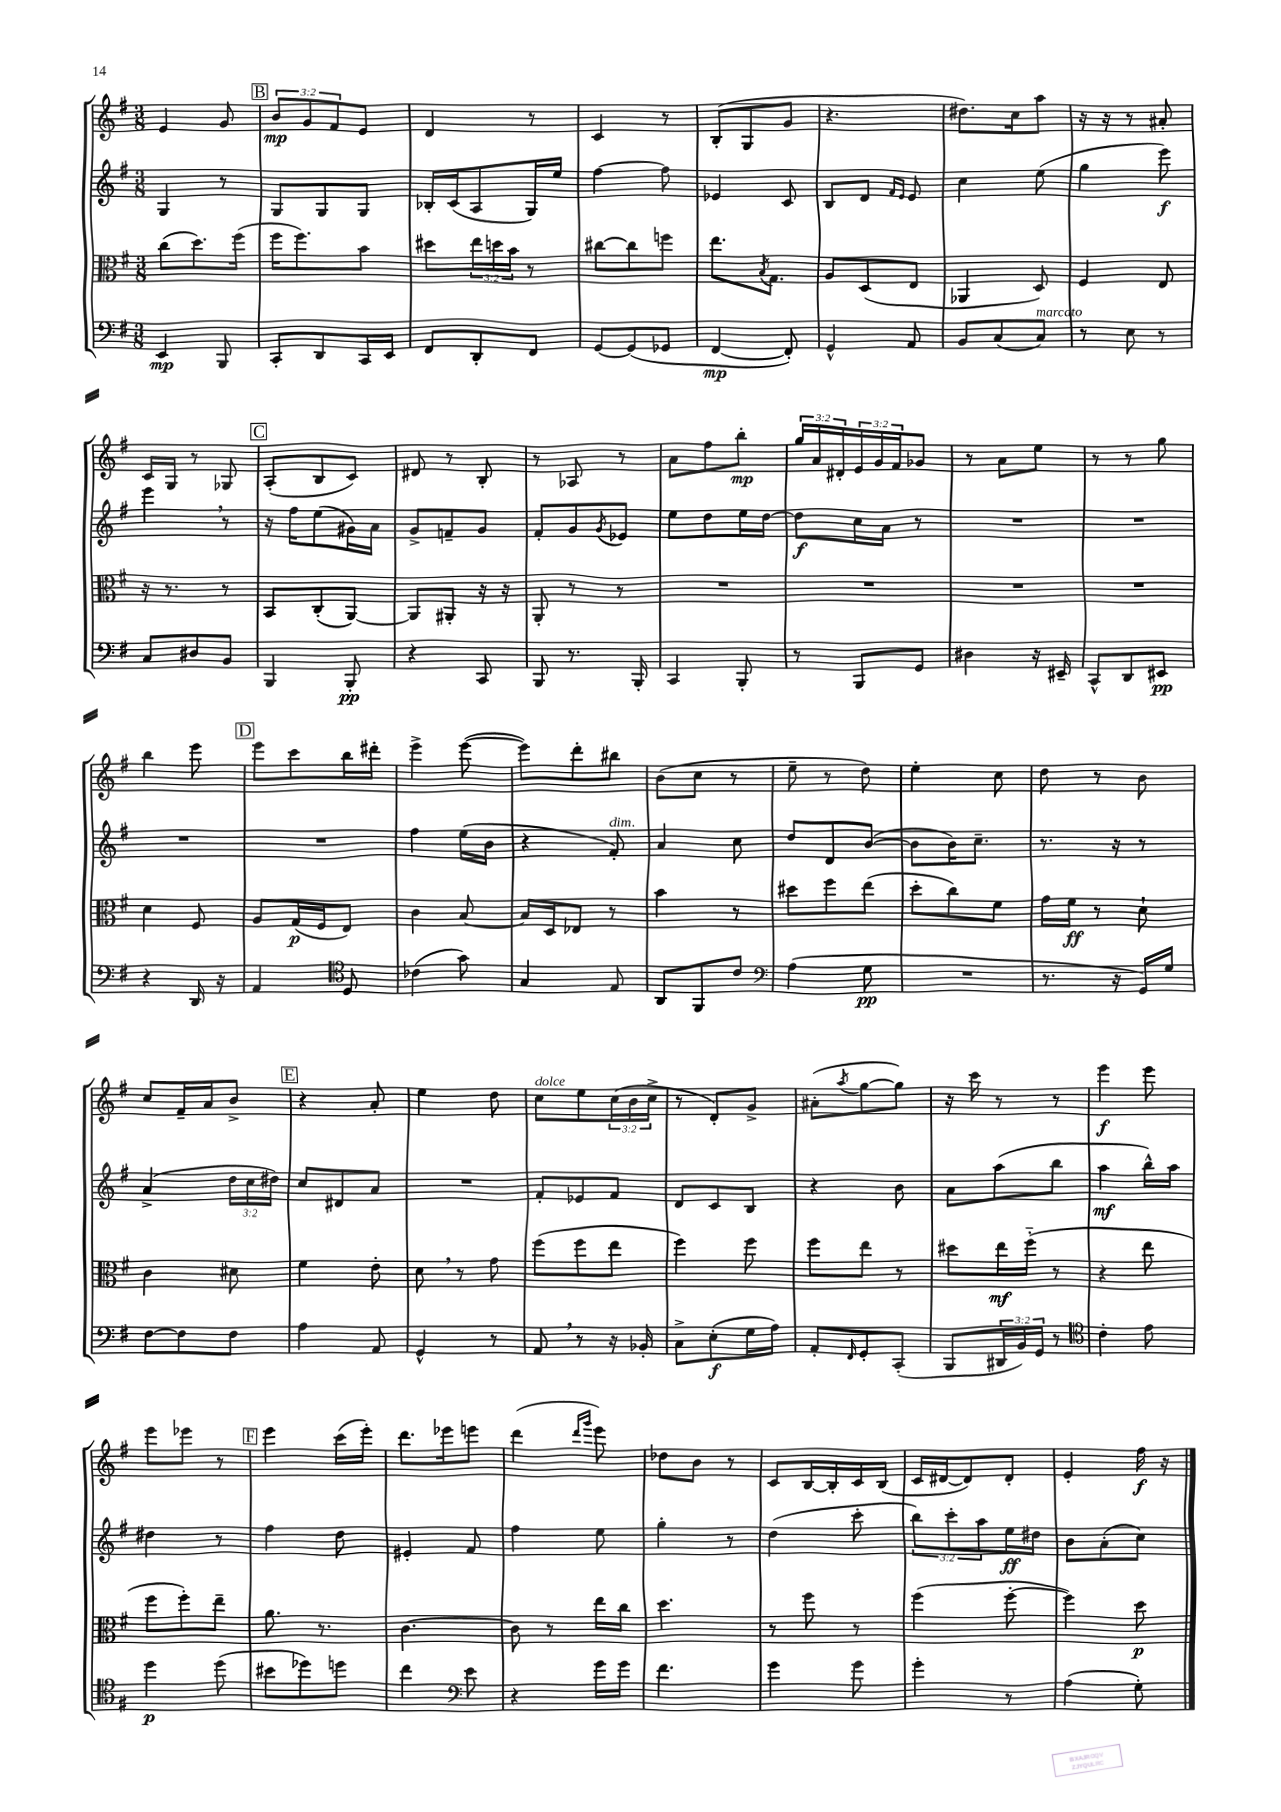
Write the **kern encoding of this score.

**kern	**dynam	**kern	**dynam	**kern	**dynam	**kern	**dynam
*part4	*part4	*part3	*part3	*part2	*part2	*part1	*part1
*staff4	*staff4	*staff3	*staff3	*staff2	*staff2	*staff1	*staff1
*clefF4	*	*clefC3	*	*clefG2	*	*clefG2	*
*k[f#]	*	*k[f#]	*	*k[f#]	*	*k[f#]	*
*M3/8	*	*M3/8	*	*M3/8	*	*M3/8	*
=129	=129	=129	=129	=129	=129	=129	=129
4EE/	mp	(8cc\L	.	4G/	.	4e/	.
.	.	8.dd\)	.	.	.	.	.
8BBB/	.	.	.	8r	.	8g/	.
.	.	(16ff#\Jk	.	.	.	.	.
!!LO:REH:place=s1:t=B
=130	=130	=130	=130	=130	=130	=130	=130
8CC'/L	.	16ff#\KL	.	8G/L	.	12b/L	mp
.	.	8.ff#\)	.	.	.	.	.
.	.	.	.	.	.	12g/	.
8DD/	.	.	.	8G/	.	.	.
.	.	.	.	.	.	12f#/	.
16CC/L	.	8b\J	.	8G/J	.	8e/J	.
16EE/JJ	.	.	.	.	.	.	.
=131	=131	=131	=131	=131	=131	=131	=131
8FF#/L	.	8dd#X\L	.	16B-X'/LL	.	4d/	.
.	.	.	.	(16c/J	.	.	.
8DD'/	.	24ee\L	.	8A/	.	.	.
.	.	24ddn\	.	.	.	.	.
.	.	24b\JJ	.	.	.	.	.
8FF#/J	.	8r	.	16G/L)	.	8r	.
.	.	.	.	16ee/JJ	.	.	.
=132	=132	=132	=132	=132	=132	=132	=132
[8GG/L	.	[8cc#X\L	.	[4ff#\	.	4c/	.
(8GG/]	.	8cc#\]	.	.	.	.	.
8GG-X/J	.	8ffn\J	.	8ff#\]	.	8r	.
=133	=133	=133	=133	=133	=133	=133	=133
[4FF#/	mp	8.ee\L	.	4e-X/	.	(8B'/L	.
.	.	.	.	.	.	8G/	.
.	.	8qB/	.	.	.	.	.
.	.	8.G\J	.	.	.	.	.
8FF#'/])	.	.	.	8c/	.	8g/J	.
=134	=134	=134	=134	=134	=134	=134	=134
4GG^^/	.	8A/L	.	8B/L	.	4.r	.
.	.	(8D/	.	8d/J	.	.	.
.	.	.	.	16qqf#/LL	.	.	.
.	.	.	.	16qqe/JJ	.	.	.
8AA/	.	8E/J	.	8e/	.	.	.
=135	=135	=135	=135	=135	=135	=135	=135
8BB/L	.	4AA-X/	.	4cc\	.	8.dd#X\L)	.
(8C/	.	.	.	.	.	.	.
.	.	.	.	.	.	16cc\k	.
!LO:TX:a:i:t=marcato	!	!	!	!	!	!	!
8C/J)	.	8D/)	.	(8ee\	.	8aa\J	.
=136	=136	=136	=136	=136	=136	=136	=136
8r	.	4F#/	.	4gg\	.	16r	.
.	.	.	.	.	.	16r	.
8E\	.	.	.	.	.	8r	.
8r	.	8E/	.	8eee\)	f	8a#X'/	.
!!LO:LB:g=z
=137	=137	=137	=137	=137	=137	=137	=137
8C/L	.	16r	.	4eee,\	.	16c/LL	.
.	.	8.r	.	.	.	16G/JJ	.
8D#X/	.	.	.	.	.	8r	.
8BB/J	.	8r	.	8r	.	8G-X/	.
!!LO:REH:place=s1:t=C
=138	=138	=138	=138	=138	=138	=138	=138
4BBB/	.	8BB/L	.	16r	.	(8A'/L	.
.	.	.	.	16ff#\KL	.	.	.
.	.	(8C'/	.	(8ee\	.	8B/	.
8BBB'/	pp	[8AA/J)	.	16g#X\L)	.	8c/J)	.
.	.	.	.	16a\JJ	.	.	.
=139	=139	=139	=139	=139	=139	=139	=139
4r	.	8AA/L]	.	8g^/L	.	8d#X/	.
.	.	8AA#X'/J	.	8fn~/	.	8r	.
8CC/	.	16r	.	8g/J	.	8B'/	.
.	.	16r	.	.	.	.	.
=140	=140	=140	=140	=140	=140	=140	=140
8BBB/	.	8AA'/	.	8f#'/L	.	8r	.
8.r	.	8r	.	8g/	.	8A-X/	.
.	.	.	.	8qg/	.	.	.
.	.	8r	.	8e-X/J	.	8r	.
16BBB'/	.	.	.	.	.	.	.
=141	=141	=141	=141	=141	=141	=141	=141
4CC/	.	4.r	.	8ee\L	.	8a\L	.
.	.	.	.	8dd\	.	8ff#\	.
8BBB'/	.	.	.	16ee\L	.	8bb'\J	mp
.	.	.	.	[16dd\JJ	.	.	.
=142	=142	=142	=142	=142	=142	=142	=142
8r	.	4.r	.	8dd\L]	f	24gg/LL	.
.	.	.	.	.	.	24a/	.
.	.	.	.	.	.	24d#X'/	.
8BBB/L	.	.	.	16cc\L	.	24e/	.
.	.	.	.	.	.	24g/	.
.	.	.	.	16a\JJ	.	.	.
.	.	.	.	.	.	24f#/J	.
8GG/J	.	.	.	8r	.	8g-X/J	.
=143	=143	=143	=143	=143	=143	=143	=143
4D#X\	.	4.r	.	4.r	.	8r	.
.	.	.	.	.	.	8a\L	.
16r	.	.	.	.	.	8ee\J	.
16EE#X~/	.	.	.	.	.	.	.
=144	=144	=144	=144	=144	=144	=144	=144
8CC^^/L	.	4.r	.	4.r	.	8r	.
8DD/	.	.	.	.	.	8r	.
8EE#X/J	pp	.	.	.	.	8gg\	.
!!LO:LB:g=z
=145	=145	=145	=145	=145	=145	=145	=145
4r	.	4d\	.	4.r	.	4bb\	.
16DD/	.	8F#/	.	.	.	8eee\	.
16r	.	.	.	.	.	.	.
!!LO:REH:place=s1:t=D
=146	=146	=146	=146	=146	=146	=146	=146
4AA/	.	8A/L	.	4.r	.	8eee\L	.
.	.	(16G/L	p	.	.	8ccc\	.
.	.	16F#/J	.	.	.	.	.
*clefC4	*	*	*	*	*	*	*
8D/	.	8E/J)	.	.	.	16bb\L	.
.	.	.	.	.	.	16ddd#X'\JJ	.
=147	=147	=147	=147	=147	=147	=147	=147
(4c-X\	.	4c\	.	4ff#\	.	4eee^\	.
8g\)	.	[8B/	.	(16ee\LL	.	([8eee\	.
.	.	.	.	16b\JJ	.	.	.
=148	=148	=148	=148	=148	=148	=148	=148
4G/	.	16B/LL]	.	4r	.	8eee\L])	.
.	.	16D/J	.	.	.	.	.
.	.	8E-X/J	.	.	.	8ddd'\	.
!	!	!	!	!LO:TX:a:i:t=dim.	!	!	!
8E/	.	8r	.	8f#'/)	.	8bb#X\J	.
=149	=149	=149	=149	=149	=149	=149	=149
8AA/L	.	4b\	.	4a/	.	(8b\L	.
8FF#/	.	.	.	.	.	8cc\J	.
8c/J	.	8r	.	8cc\	.	8r	.
=150	=150	=150	=150	=150	=150	=150	=150
*clefF4	*	*	*	*	*	*	*
(4A\	.	8dd#X\L	.	8dd/L	.	8ee~\	.
.	.	8ff#\	.	8d/	.	8r	.
8G\	pp	(8ee\J	.	([8b/J	.	8dd\)	.
=151	=151	=151	=151	=151	=151	=151	=151
4.r	.	8dd'\L	.	8b\L]	.	4ee'\	.
.	.	8cc\)	.	16b\K)	.	.	.
.	.	.	.	8.cc~\J	.	.	.
.	.	8f#\J	.	.	.	8cc\	.
=152	=152	=152	=152	=152	=152	=152	=152
8.r	.	16g\LL	.	8.r	.	8dd\	.
.	.	16f#\JJ	ff	.	.	.	.
.	.	8r	.	.	.	8r	.
16r	.	.	.	16r	.	.	.
16GG/LL)	.	8d`\	.	8r	.	8b\	.
16G/JJ	.	.	.	.	.	.	.
!!LO:LB:g=z
=153	=153	=153	=153	=153	=153	=153	=153
[8F#\L	.	4c\	.	(4a^/	.	8cc/L	.
8F#\]	.	.	.	.	.	16f#~/L	.
.	.	.	.	.	.	16a/J	.
8F#\J	.	8d#X\	.	24dd\LL	.	8b^/J	.
.	.	.	.	24cc\	.	.	.
.	.	.	.	24dd#X\JJ)	.	.	.
!!LO:REH:place=s1:t=E
=154	=154	=154	=154	=154	=154	=154	=154
4A\	.	4f#\	.	8cc/L	.	4r	.
.	.	.	.	8d#X/	.	.	.
8AA/	.	8e'\	.	8a/J	.	8a'/	.
=155	=155	=155	=155	=155	=155	=155	=155
4GG^^/	.	8d,\	.	4.r	.	4ee\	.
.	.	8r	.	.	.	.	.
8r	.	8g\	.	.	.	8dd\	.
=156	=156	=156	=156	=156	=156	=156	=156
!	!	!	!	!	!	!LO:TX:a:i:t=dolce	!
8AA,/	.	(8ff#\L	.	8f#'/L	.	8cc\L	.
8r	.	8ff#\	.	8e-X/	.	8ee\	.
16r	.	8ee\J	.	8f#/J	.	(24cc\L	.
.	.	.	.	.	.	24b\	.
16BB-X'/	.	.	.	.	.	.	.
.	.	.	.	.	.	24cc^\JJ	.
=157	=157	=157	=157	=157	=157	=157	=157
8C^\L	.	4ff#\)	.	8d/L	.	8r	.
(8E'\	f	.	.	8c/	.	8d'/L)	.
16G\L	.	8ff#\	.	8B/J	.	8g^/J	.
16A\JJ)	.	.	.	.	.	.	.
=158	=158	=158	=158	=158	=158	=158	=158
8AA'/L	.	8ff#\L	.	4r	.	(8a#X'\L	.
16qqFF#/	.	.	.	.	.	8qaa/	.
8GG'/	.	8ee\J	.	.	.	[8gg\	.
(8CC'/J	.	8r	.	8b\	.	8gg\J])	.
=159	=159	=159	=159	=159	=159	=159	=159
8BBB/L	.	8dd#X\L	.	8a\L	.	16r	.
.	.	.	.	.	.	16ccc\	.
24DD#X/L	.	16ee\L	mf	(8aa\	.	8r	.
24BB/)	.	.	.	.	.	.	.
.	.	(16ff#\JJ	.	.	.	.	.
24GG/JJ	.	.	.	.	.	.	.
8r	.	8r	.	8bb\J	.	8r	.
=160	=160	=160	=160	=160	=160	=160	=160
*clefC4	*	*	*	*	*	*	*
4c'\	.	4r	.	4aa\	mf	4eee\	f
8e\	.	8ee\	.	16bb^^\LL)	.	8eee\	.
.	.	.	.	16aa\JJ	.	.	.
!!LO:LB:g=z
=161	=161	=161	=161	=161	=161	=161	=161
4dd\	p	8ff#\L	.	4dd#X\	.	8eee\L	.
.	.	8ff#'\)	.	.	.	8eee-X\J	.
(8dd\	.	8ee~\J	.	8r	.	8r	.
!!LO:REH:place=s1:t=F
=162	=162	=162	=162	=162	=162	=162	=162
8b#X\L	.	8.a\	.	4ff#\	.	4eee\	.
8dd-X\)	.	.	.	.	.	.	.
.	.	8.r	.	.	.	.	.
8ddn\J	.	.	.	8dd\	.	(16ccc\LL	.
.	.	.	.	.	.	16eee'\JJ)	.
=163	=163	=163	=163	=163	=163	=163	=163
4cc\	.	[4.c\	.	4e#X'/	.	8.ddd\L	.
.	.	.	.	.	.	16eee-X\k	.
*clefF4	*	*	*	*	*	*	*
8e\	.	.	.	8f#/	.	8eeen\J	.
=164	=164	=164	=164	=164	=164	=164	=164
4r	.	8c\]	.	4ff#\	.	(4ddd\	.
.	.	8r	.	.	.	.	.
.	.	.	.	.	.	16qqddd/LL	.
.	.	.	.	.	.	16qqggg/JJ	.
16g\LL	.	16ee\LL	.	8ee\	.	8eee\)	.
16g\JJ	.	16cc\JJ	.	.	.	.	.
=165	=165	=165	=165	=165	=165	=165	=165
4.f#\	.	4.dd\	.	4gg'\	.	8dd-X\L	.
.	.	.	.	.	.	8b\J	.
.	.	.	.	8r	.	8r	.
=166	=166	=166	=166	=166	=166	=166	=166
4g\	.	8r	.	(4dd\	.	8c/L	.
.	.	8ff#\	.	.	.	[16B/L	.
.	.	.	.	.	.	16B'/]	.
8g\	.	8r	.	8ccc'\	.	16c/	.
.	.	.	.	.	.	(16B/JJ	.
=167	=167	=167	=167	=167	=167	=167	=167
4g'\	.	(4ff#\	.	12bb\L)	.	16c/LL	.
.	.	.	.	.	.	[16d#X/J	.
.	.	.	.	12ccc'\	.	.	.
.	.	.	.	.	.	8d#/])	.
.	.	.	.	12aa\	.	.	.
8r	.	[8ff#'\	.	16ee\L	ff	8d#'/J	.
.	.	.	.	16dd#X\JJ	.	.	.
=168	=168	=168	=168	=168	=168	=168	=168
(4A\	.	4ff#\])	.	8b\L	.	4e'/	.
.	.	.	.	(8a'\	.	.	.
8G'\)	.	8dd\	p	8cc\J)	.	16ff#\	f
.	.	.	.	.	.	16r	.
==	==	==	==	==	==	==	==
*-	*-	*-	*-	*-	*-	*-	*-
